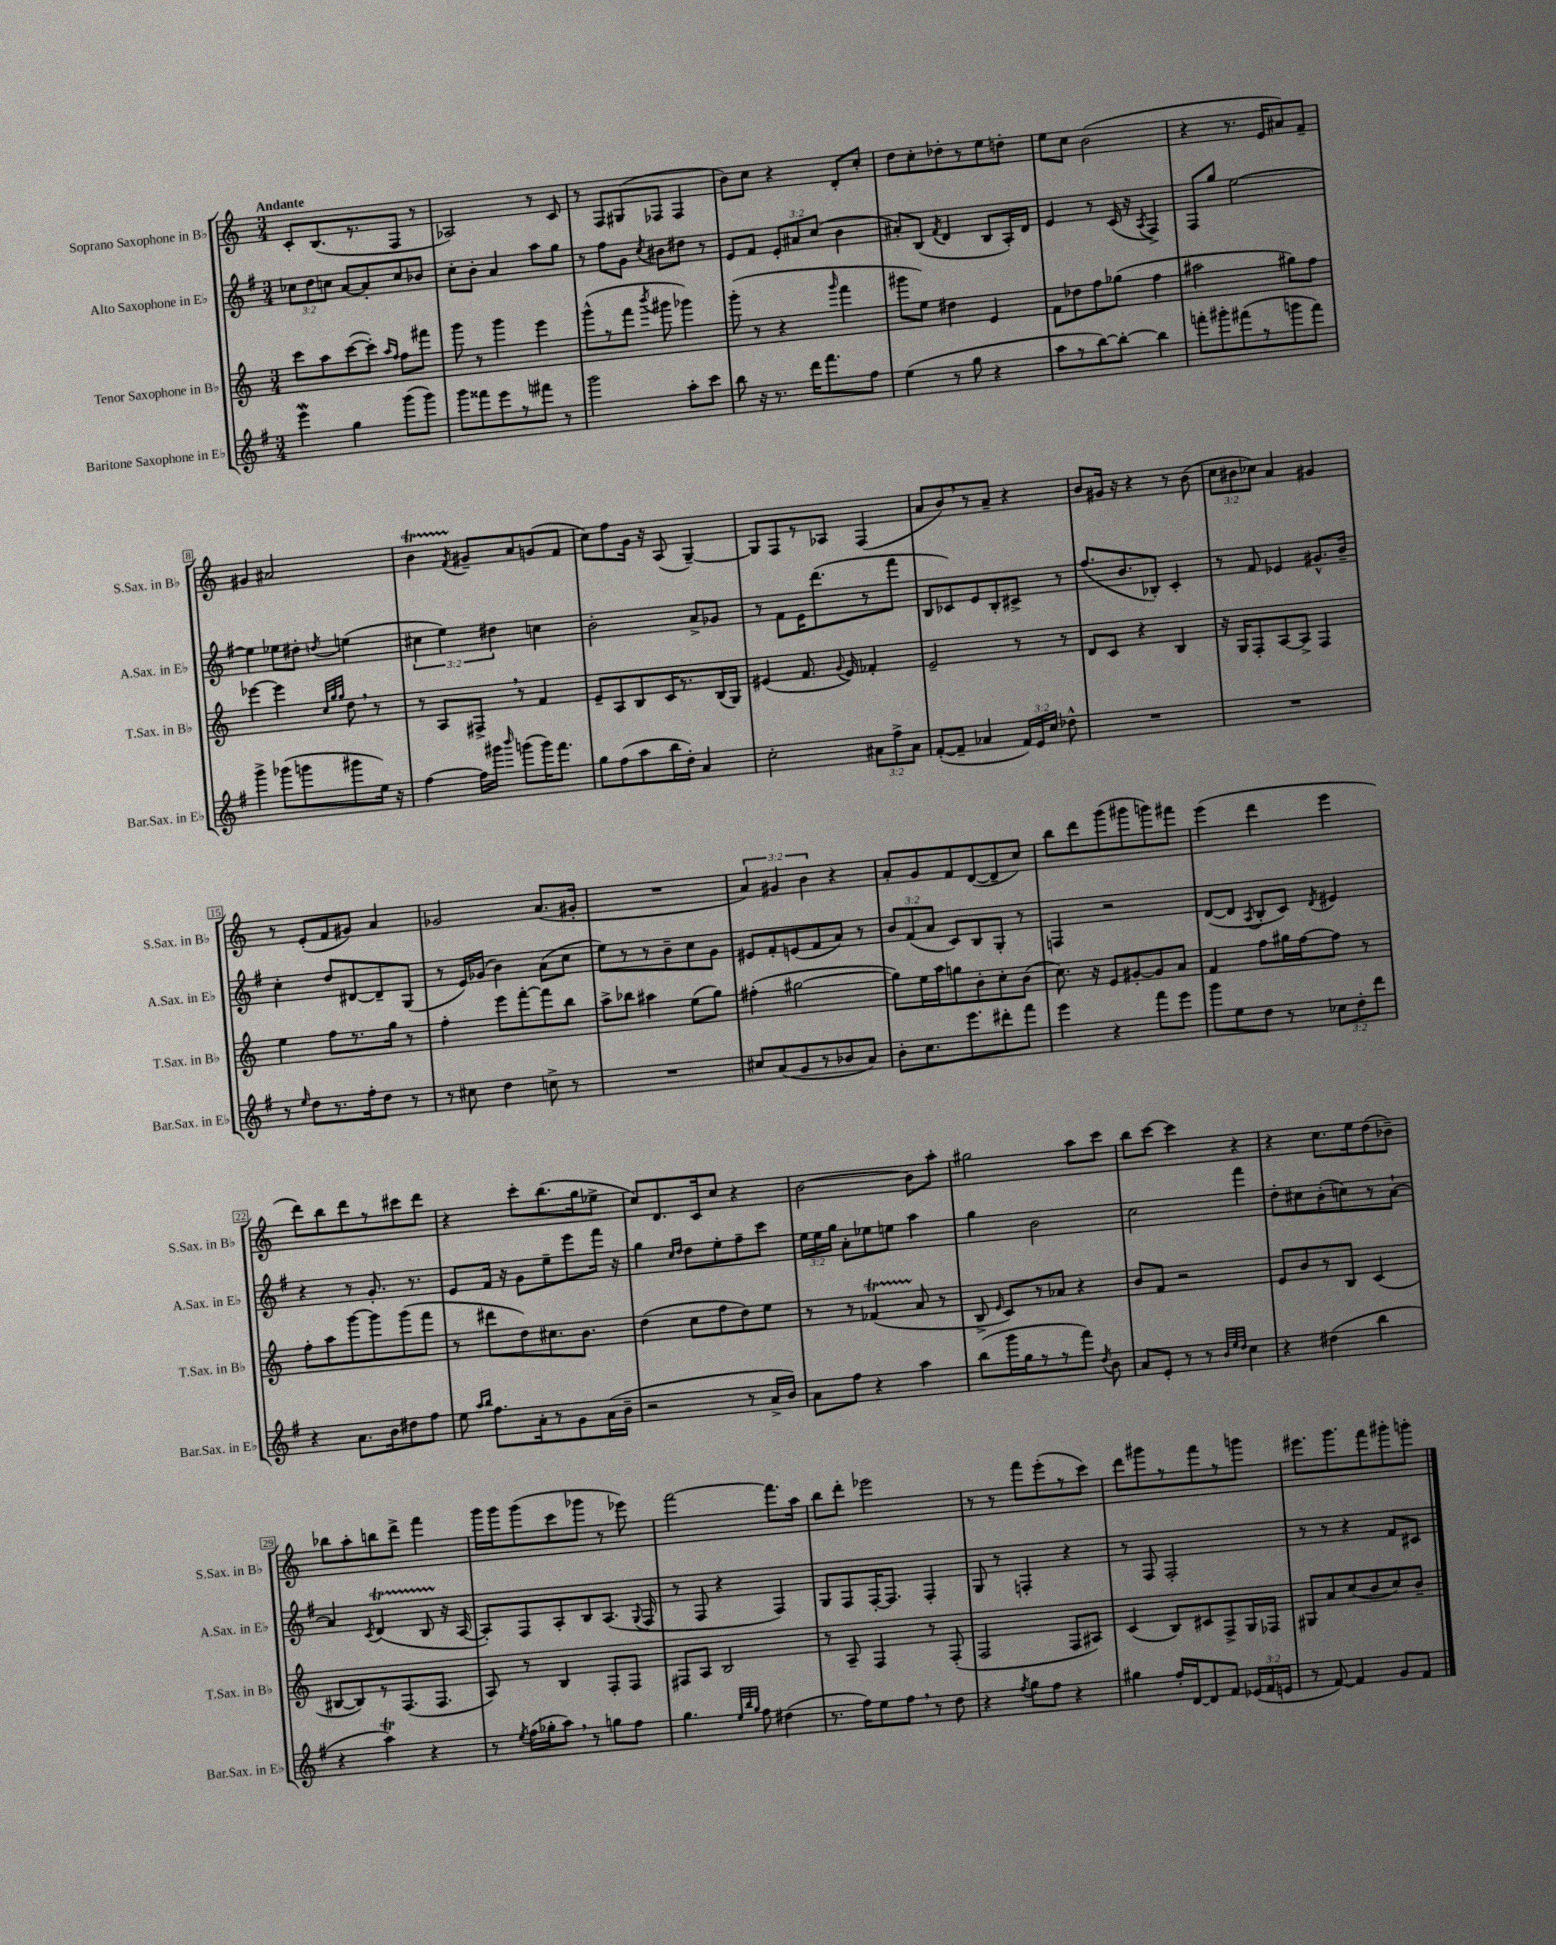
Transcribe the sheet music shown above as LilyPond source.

<<
\new StaffGroup <<
\new Staff = "s0" \with { instrumentName = "Soprano Saxophone in Bb" shortInstrumentName = "S.Sax. in Bb" } {
    \clef treble \key c \major \numericTimeSignature \time 3/4 \override Staff.TupletNumber.text = #tuplet-number::calc-fraction-text \tempo "Andante"
    \autoBeamOff c'8[-. b8.( r8. f8] r8 |
    aes2) r8 c'8 |
    r8 f8[ gis8( fes8] fes4 |
    b'8[) c''8] r4 d'8[-. c''8]-. |
    d''8[ c''8-. des''8-. r8 e''8 d''8]-. |
    e''8[ c''8] b'2( |
    r4 r8. e'16[ ais'8) f'8]-- |
    gis'4 ais'2 |
    b'4\startTrillSpan \acciaccatura { f'8 } gis'8[--\stopTrillSpan a'8 g'8( f'8] |
    c''8[) f''8 g'16] r16 a8( g4~--) |
    g8[ f8 r8 aes8] f4( |
    a'8[ b'8) \breathe r8 a'8]-- r4 |
    b'8[ gis'16] r16 r4 r8 b'8( |
    \tuplet 3/2 { c''8[ bis'8 ces''8]) } a'4 gis'4 |
    r8 e'8[-.( f'8 gis'8]) a'4 |
    ges'2 a'8.[( gis'16]-. |
    R2. |
    \tuplet 3/2 { a'4) gis'4 b'4 } r4 |
    a'8[-. g'8 f'8 d'8~( d'8-- c''8]) |
    b''8[ d'''8 g'''8( gis'''8 g'''8) fis'''8] |
    e'''4( d'''4 e'''4 |
    d'''8[) b''8 d'''8 r8 cis'''8 d'''8] |
    r4 c'''8[-. b''8.( g''16 ees''8]-> |
    c''8[) d'8. c'16 c''8] r4 |
    b'2~ b'8[ a''8]-. |
    gis''2 a''8[ c'''8] |
    b''8[ c'''8]~ c'''4 r4 |
    r4 c''8.[ e''16 d''8( bes'8]--) |
    bes''8[ a''8-. b''8 d'''8]-> f'''4 |
    g'''16[ g'''16 g'''8( c'''8 ges'''8] r8 ees'''8) |
    f'''2~ f'''8.[ a''16] |
    b''8[ d'''8]-. ees'''2 |
    r8 r8 f'''8[ e'''8-.( r8 c'''8]) |
    d'''8[ gis'''8 r8 f'''8 r8 g'''8] |
    eis'''8.[ g'''8. f'''8 gis'''8-. g'''8]-. \bar "|." |
}
\new Staff = "s1" \with { instrumentName = "Alto Saxophone in Eb" shortInstrumentName = "A.Sax. in Eb" } {
    \clef treble \key g \major \numericTimeSignature \time 3/4 \override Staff.TupletNumber.text = #tuplet-number::calc-fraction-text
    \autoBeamOff \tuplet 3/2 { ces''8[ d''8 c''8] } a'8[~ a'8-. c''8 bes'8] |
    c''8[-. b'8]-. a'4 a''8[ g''8] |
    r8 fis''8[ g'8] \acciaccatura { c''8 } bis'8[ dis''8] r8 |
    e'8[ fis'8] \tuplet 3/2 { e'8[-. ais'8 c''8]( } b'4 |
    ais'8[-.) b8]( \acciaccatura { fis'8 } d'4 b8[ a16-.) d'16] |
    e'4 r8 c'16( r16 \acciaccatura { a8 } fis4->) |
    fis8[ g''8] e''2~ |
    e''4 ees''8[ dis''8]-. \acciaccatura { d''8 } e''4( |
    \tuplet 3/2 { cis''4 e''4) dis''4 } c''4 |
    b'2-. a'8[-> ges'8] |
    r8 fis'8[ e'16 d'''8.( r8 fis'''8] |
    b8[ ces'8) e'8 b8-. cis'8]-> r8 |
    fis''8.[( b'8. bes8]-.) c'4-. |
    r8 fis'8 ees'4 gis'8.[-^ b'16]-- |
    c''4-. d''8[ dis'8~ dis'8-- g8]( |
    r8 e'16[) ges'16]( b'4) a'8[( c''8] |
    e''8[) r8 r8 b'8-- c''8 g'8] |
    eis'8[ fis'8-. e'8( fis'8 a'8]) r8 |
    \tuplet 3/2 { b'8[ fis'8( a'8] } c'8[) b8 g8]-. r8 |
    f4 r2 |
    d'8[~( d'8] \acciaccatura { a8 } b8[-. c'8]) \acciaccatura { d'8 } eis'4 |
    r4 r8 g'8.-. r8. |
    e'8[ fis'16] r16 g'8[ e''8-- e'''8 fis'''16] r16 |
    g''4 \grace { c''16[ d''16] } d''8[ e''8-. fis''8-- c'''8] |
    \tuplet 3/2 { e''16[ e''16 g''16] } a'8[-. ees''8 e''8] a''4 |
    g''4 b'2 |
    c''2 fis'''4 |
    d''8[-. cis''8 b'8-.( c''8) r8 a'8]~-! |
    a'4 \acciaccatura { c'8 } d'4\startTrillSpan( b8 r16\stopTrillSpan a16~ |
    a8[-.) fis8 a8-. b8 a8.]( \appoggiatura { g8 } fis16 |
    r8 fis8 r4 fis4) |
    g8[ fis8 fis16~-. fis8.] fis4-. |
    g8 r8 f4-. r4 |
    r8 fis8 fis2-. |
    r8 r8 r4 fis'8[ cis'8] \bar "|." |
}
\new Staff = "s2" \with { instrumentName = "Tenor Saxophone in Bb" shortInstrumentName = "T.Sax. in Bb" } {
    \clef treble \key c \major \numericTimeSignature \time 3/4
    \autoBeamOff c'''8[ a''8 c'''8~( c'''8]-.) \grace { a''16[ f''16] } f''8[ fis'''8] |
    g'''8 r8 g'''4 e'''4 |
    g'''8[-^( r8 f'''8] \acciaccatura { b'''8 } gis'''8 ges'''4) |
    g'''8-.( r8 r4 \grace { g'''16 } f'''4 |
    gis'''8[ e''8]) dis''4 e'4 |
    f'8[ des''8 f''8 ges''8]( f''4 |
    ais''2 gis''8[) f''8] |
    ees'''4~ ees'''4 \grace { c''32[ g''32 g''32] } d''8 \breathe r8 |
    r8 a8[ fis8]-> \breathe r8 f'4 |
    e'8[-- a8 b8 c'16 r8. b16( g16]) |
    eis'4( f'8. \appoggiatura { g'8 } eis'16) fes'4-. |
    e'2-- r8 r8 |
    d'8[ c'8] r4 b4 |
    r16 g16[ f8-. a8~ a8]-> f4 |
    e''4 f''8[ r8. g''16] r8 |
    f''4-. e'''8[ f'''8~-. f'''8 b''8] |
    a''8[-> bes''8] ais''4 e''8[( g''8]) |
    fis''4-.( gis''2~ |
    gis''8[) e''16 a''16 g''8 b'8-. c''8-. b'8]( |
    c''8.) r16 e'8[ gis'8~-. gis'8 a'8] |
    f'4 f''8[ gis''16 f''16~ f''8] r8 |
    f''8[-. a''8 g'''8~ g'''8 g'''8( f'''8] |
    r8 dis'''8[ d''8) cis''8. b'8.] |
    d''4( c''8[ f''8 d''8) e''8] |
    r8 r8 fes'4\startTrillSpan( a'8\stopTrillSpan r8 |
    b8-> \grace { e'16 } c'8[) r8 aes'8] r4 |
    b'8[ f'8] r2 |
    e'8[ b'8 r8 b8] c'4( |
    bis8[~ bis8) r8 f8.( f8.] |
    a8) r8 b4 f8[-. f8] |
    fis8[ a8] b2 |
    r8 a8-- f4 r8 f8-.( |
    f2 f8[ ais8]) |
    c'4( b8[) cis'8 f8-> g16 fes16] |
    gis8[ a'8 c''8( b'8 c''8) b'8]-- \bar "|." |
}
\new Staff = "s3" \with { instrumentName = "Baritone Saxophone in Eb" shortInstrumentName = "Bar.Sax. in Eb" } {
    \clef treble \key g \major \numericTimeSignature \time 3/4 \override Staff.TupletNumber.text = #tuplet-number::calc-fraction-text
    \autoBeamOff e'''4\mordent g''4 g'''8[( g'''8]) |
    g'''8[ fisis'''8 e'''8 r8 fis'''8] r8 |
    g'''2 a''8[-. c'''8] |
    b''8 r16 r8. d'''16[ fis'''8. fis''8] |
    e''4( r8 g''8 r4 |
    a''8[ r8 b''8~) b''8]~-. b''4 |
    f'''8[-. gis'''8-. fis'''8( r8 g'''8 fis'''8]) |
    g'''4-> ges'''8[( g'''8 gis'''8 e''16]) r16 |
    fis''4~ fis''16[ gis'''16] \grace { b'''16 } g'''8[( g'''16) fis'''8.] |
    g''8[ fis''8( a''8 b''16 d''16]-.) a'4 |
    c''2-. \tuplet 3/2 { ais'8[ fis''8-> ais'8] } |
    fis'8[~-.( fis'8]-- aes'4 \tuplet 3/2 { fis'16[) e'16 c''16] } des''8-^ |
    R2. |
    R2. |
    r8 \grace { e''16 } d''8[ r8. fis''16-. d''8] r8 |
    r8 cis''8 d''4 c''8-> r8 |
    R2. |
    cis''8[ a'8( g'8 r8 bes'8 a'8]) |
    b'8[-. c''8. e'''8. dis'''8-. fis'''8] |
    e'''4 r4 fis'''8[ e'''8] |
    g'''8[ e''8 d''8] r8 \tuplet 3/2 { ces''8[ d''8-. d'''8] } |
    r4 a'8.[ b'16 dis''8 fis''8] |
    e''8 \grace { a''16[ b''16] } fis''8.[ a'16-. r8 g'8 a'16( b'16]-- |
    r2 r8 a'16[-> b'16]) |
    a'8[ fis''8] r4 a''4 |
    b''8[( g'''16 g''16 r8 r8 fis'''8]) \acciaccatura { d''8 } b'8 |
    a'8[ e'8]-. r8 r8 \grace { b'32[ e''32 d''32] } c''4 |
    r4 dis''4( b''4 |
    r4 a''4\trill) r4 |
    r8 \acciaccatura { e''8 } fis''16[( ges''16-. a''8]) \breathe r8 g''8[ fis''8] |
    g''4. \grace { e''32[ b''32 g''32] } fis''8 dis''4( |
    r8. fis''16[) e''8 fis''8] \breathe r8 d''8 |
    r4 \acciaccatura { fis''8 } g''8[ fis''8] r4 |
    gis''4 fis''16[-. d'16~ d'8 fis'8] \tuplet 3/2 { ees'16[( fis'16 e'16] } |
    r8 fis'8~) fis'4 g'8[ fis'8] \bar "|." |
}
>>
>>
\layout { \context { \Score \override BarNumber.stencil = #(make-stencil-boxer 0.1 0.3 ly:text-interface::print) } }
